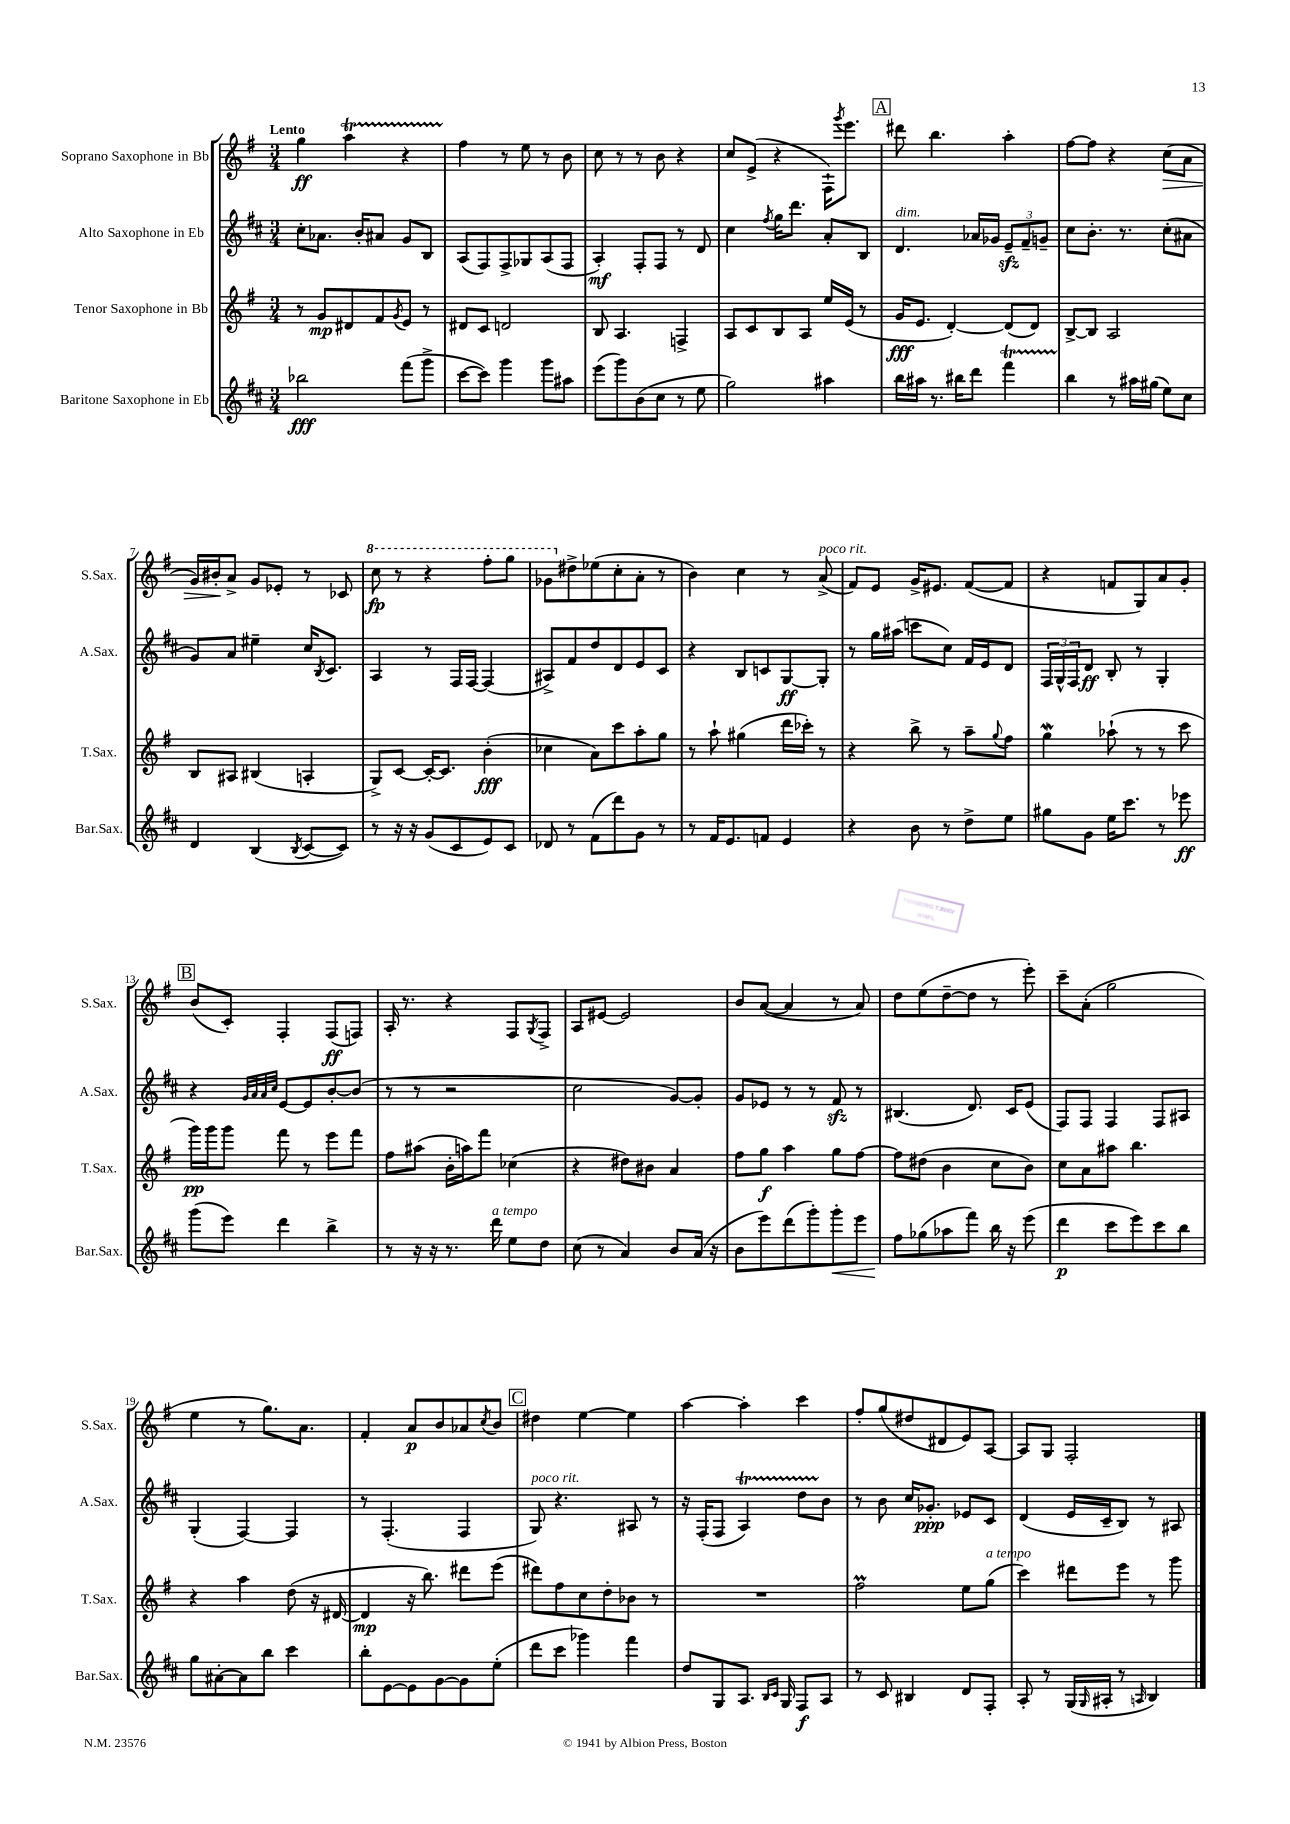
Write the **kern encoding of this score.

**kern	**kern	**kern	**kern
*staff4	*staff3	*staff2	*staff1
*clefG2	*clefG2	*clefG2	*clefG2
*k[f#c#]	*k[f#]	*k[f#c#]	*k[f#]
*M3/4	*M3/4	*M3/4	*M3/4
2bb-	8r	8cc#'	4gg
.	8g	8.a-	.
.	8d#	.	4aa
.	.	16b'	.
.	8f#	8a#	.
.	8qg	.	.
(8fff#	8e	8g	4r
8ggg^	8r	8B	.
=	=	=	=
[8ccc#	8d#	(8A	4ff#
8ccc#])	8c	8F#)	.
4ggg	2d	8F#^	8r
.	.	8G-	8ee
8ggg	.	(8A	8r
8aa#	.	8F#	8b
=	=	=	=
(8eee	8B	4A')	8cc
8ggg)	4.A	.	8r
(8b	.	8F#'	8r
8cc#	.	8F#	8b
8r	4F^	8r	4r
8ee	.	8d	.
=	=	=	=
2gg)	8A	4cc#	8cc
.	8c	.	(8e^
.	.	8qff#	.
.	8B	16gg	4r
.	.	8.ddd	.
.	8A	.	.
4aa#	16ee	8a'	16F#`)
.	.	.	8qggg
.	(16e	.	8.eee
.	8r	8B	.
=	=	=	=
16bb	16g	4.d	8ddd#
16aa#	8.e	.	.
8.r	.	.	4.bb
.	[4d')	.	.
16bb#	.	.	.
8ddd	.	16a-	.
.	.	16g-	.
4fff#	(8d]	12e~	4aa'
.	.	12f#~	.
.	8d)	.	.
.	.	12g~	.
=	=	=	=
4bb	[8B^	8cc#	[8ff#
.	8B]	8.b'	8ff#]
8r	2A	.	4r
.	.	8.r	.
16aa#	.	.	.
(16gg#	.	.	.
8ee)	.	(8cc#'	(8cc
8cc#	.	8a#	8a
=	=	=	=
4d	8B	8g)	16g)
.	.	.	16b#'
.	8A#	8a	8a^
(4B	(4B#	4ee#~	8g
.	.	.	8e-'
8qB	.	.	.
[8c#	4A'	16cc#	8r
.	.	8qB	.
.	.	8.c#	.
8c#])	.	.	8c-
=	=	=	=
8r	8G^)	4A	8ccc
16r	[8c	.	8r
16r	.	.	.
(8g	16c'_	8r	4r
.	8.c]	.	.
8c#	.	16F#	.
.	.	[16F#	.
8e)	(4b'	(4F#]	8fff#'
8c#	.	.	8ggg
=	=	=	=
8d-	4cc-	8A#^)	8gg-
8r	.	8f#	8dd#^
(8f#	8a)	8dd	(8ee-
8ddd)	8ccc	8d	8cc'
8g	8aa'	8e	8a'
8r	8gg	8c#	8r
=	=	=	=
8r	8r	4r	4b)
16f#	8aa`	.	.
8.e	.	.	.
.	(4gg#	8B	4cc
8f	.	8c	.
4e	16ddd	[8G	8r
.	16ccc-')	.	.
.	8r	8G']	(8a^
=	=	=	=
4r	4r	8r	8f#)
.	.	16gg	8e
.	.	(16aa#	.
8b	8bb^	8ccc	16g^
.	.	.	8.e#
8r	8r	8cc#)	.
8dd^	8aa~	16f#	([8f#
.	.	16e	.
.	8qqgg	.	.
8ee	8ff#	8d	8f#]
=	=	=	=
8gg#	4gg	24F#	4r
.	.	24G^^	.
.	.	24F#	.
8g	.	8d	.
16ee	(8aa-`	8B'	8f
8.ccc#	.	.	.
.	8r	8r	8G)
8r	8r	4G'	8a
8eee-	8ccc	.	8g'
=	=	=	=
(8ggg	16ggg)	4r	(8b
.	16ggg	.	.
8eee)	8ggg	.	8c')
.	.	32qqg	.
.	.	32qqa	.
.	.	32qqa	.
.	.	32qqcc#	.
4ddd	8fff#	[8e	4F#'
.	8r	8e]	.
4bb^	8eee	[8b'	(8F#
.	8fff#	(8b]	8F)
=	=	=	=
8r	8ff#	8r	16A'
.	.	.	8.r
16r	(8aa#	8r	.
16r	.	.	.
8.r	16b'	2r	4r
.	16aa)	.	.
.	8fff#	.	.
16ddd	.	.	.
8ee	(4cc-	.	8F#
.	.	.	8qG
8dd	.	.	8F#^
=	=	=	=
(8cc#	4r	2cc#	8A
8r	.	.	[8e#
4a)	8dd#)	.	2e#]
.	8b#	.	.
8b	4a	[8g)	.
(16a	.	8g']	.
16r	.	.	.
=	=	=	=
8b	8ff#	8g	8b
8eee)	8gg	8e-	([8a
(8ddd	4aa	8r	4a]
8ggg')	.	8r	.
8ggg'	8gg	8f#	8r
8eee	[8ff#	8r	8a)
=	=	=	=
8ff#	8ff#]	(4.B#	8dd
(8gg-	(8dd#	.	(8ee
8aa-	4b	.	[8dd~
8fff#)	.	8.d)	8dd]
16bb	8cc	.	8r
16r	.	16c#	.
(8eee	8b)	(8e	8eee')
=	=	=	=
4ddd	8cc	8F#)	8ccc~
.	8a	8F#	(8a'
8ccc#	8aa#	4F#	2gg
8eee)	4.bb	.	.
8ccc#	.	8F#	.
8bb	.	8A#	.
=	=	=	=
8gg	4r	(4G'	4ee
[8a#'	.	.	.
8a#]	4aa	[4F#)	8r
8bb	.	.	8.gg)
4ccc#	(8dd	4F#]	.
.	.	.	8.a
.	16r	.	.
.	[16d#	.	.
=	=	=	=
8bb'	4d#]	8r	4f#'
[8e	.	(4.F#'	.
8e]	16r	.	8a
.	8.bb)	.	.
[8g	.	.	8b
8g]	8ddd#	4F#	8a-
.	.	.	8qcc
(8ee'	(8eee	.	8b
=	=	=	=
8ddd	8ddd#)	8G)	4dd#
8ccc#	8ff#	4.r	.
4ggg-)	8cc	.	[4ee
.	8dd'	.	.
4fff#	8b-	8A#	4ee]
.	8r	8r	.
=	=	=	=
8dd	2.r	16r	[4aa
.	.	(16F#'	.
8G	.	8F#	.
8.A	.	4A)	4aa']
16qqB	.	.	.
16qqc#	.	.	.
16G	.	.	.
8F#	.	8dd	4ccc
8A	.	8b	.
=	=	=	=
8r	2ff#	8r	8ff#'
8c#	.	8b	(8gg
4B#	.	16cc#	8dd#
.	.	8.g-'	.
.	.	.	8d#
8d	8ee	8e-	8e)
8F#'	(8gg	8c#	[8A
=	=	=	=
8A'	4ccc)	(4d	8A]
8r	.	.	8G
(16G	8ddd#	16e	2F#'
16qqG	.	.	.
16A#'	.	16c#~	.
8r	8eee	8B)	.
16qqA	.	.	.
4B)	8r	8r	.
.	8ggg	8A#	.
==	==	==	==
*-	*-	*-	*-
